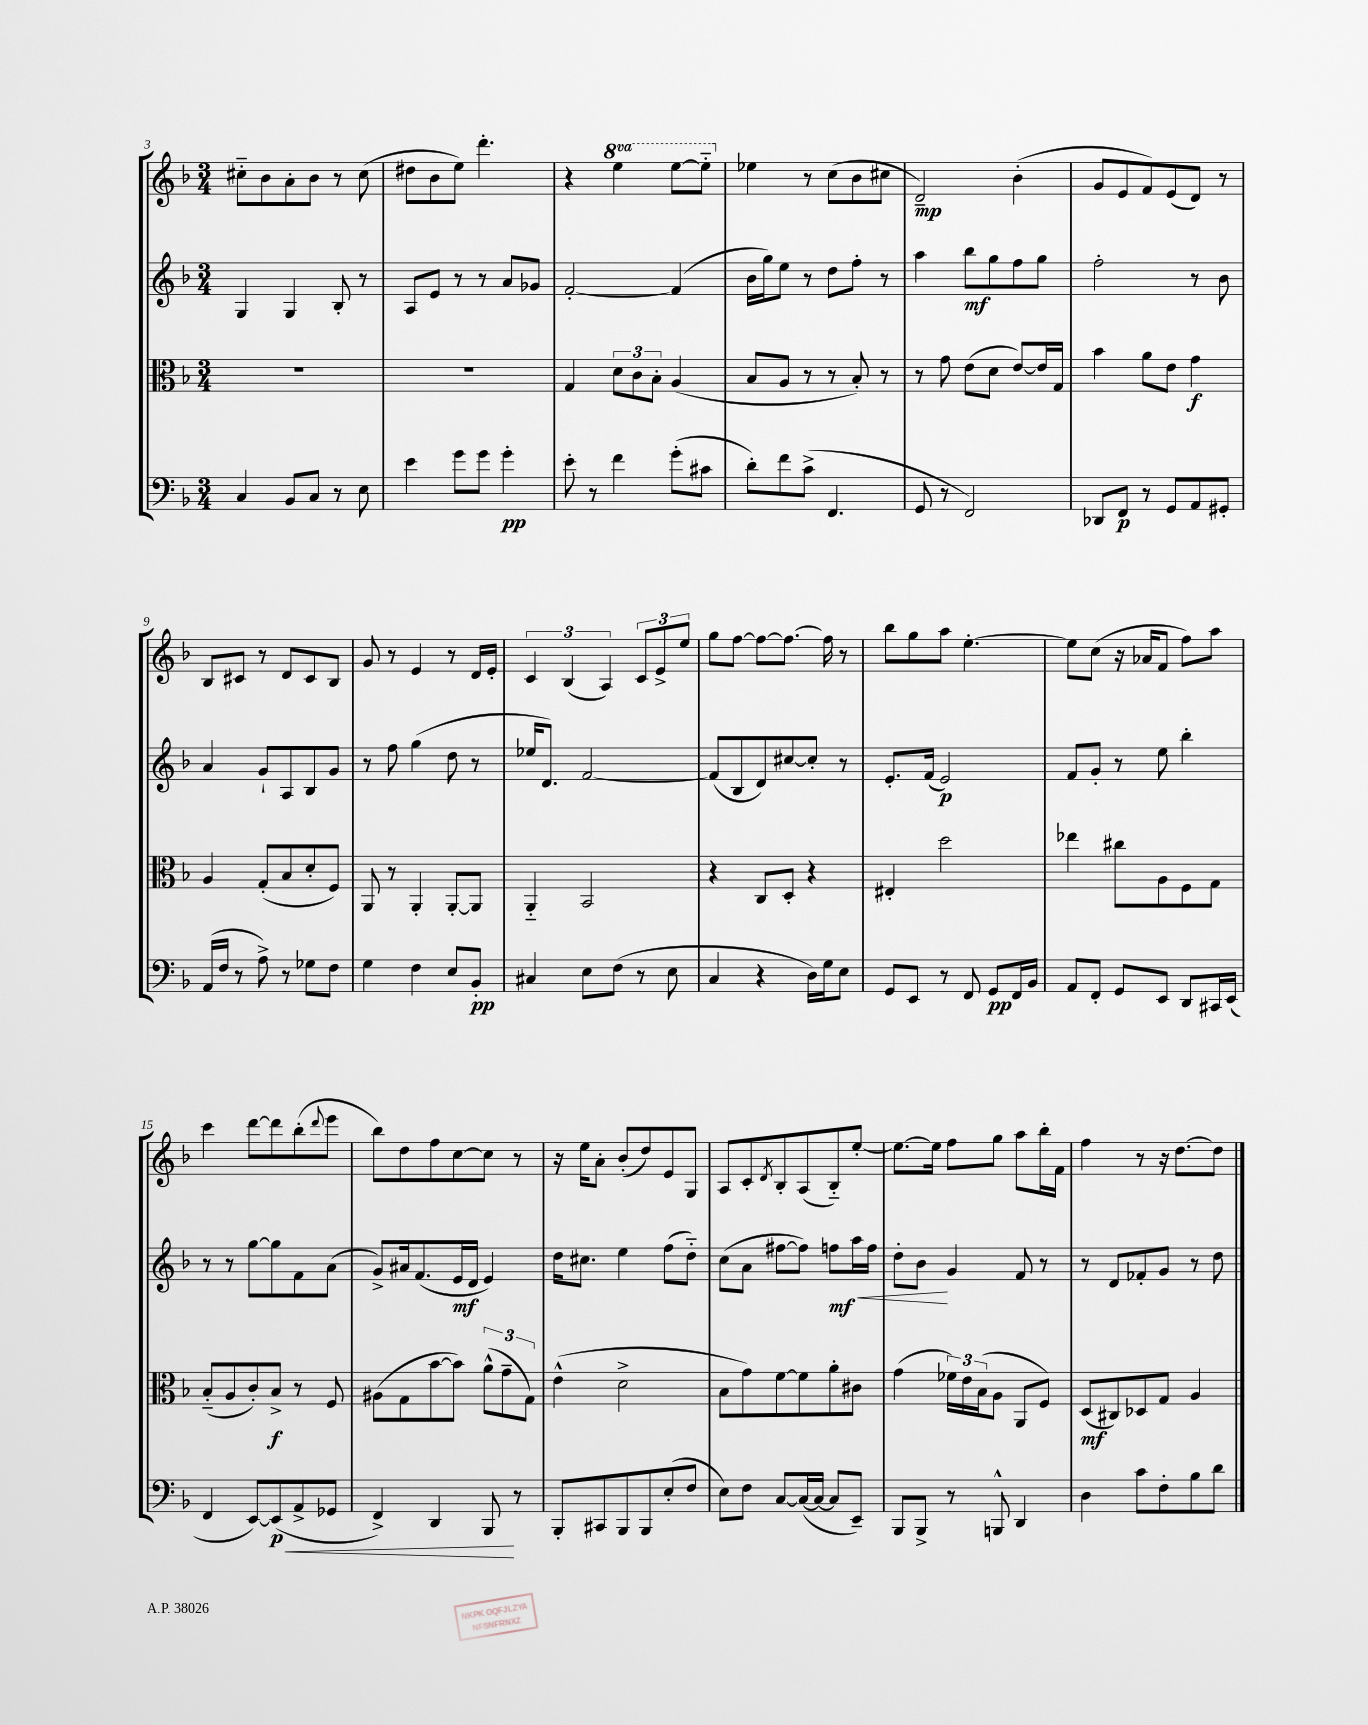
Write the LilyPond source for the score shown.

<<
\new StaffGroup <<
\new Staff = "s0" {
    \clef treble \key f \major \numericTimeSignature \time 3/4 \set Staff.ottavationMarkups = #ottavation-simple-ordinals
    cis''8-_ bes'8 a'8-. bes'8 r8 cis''8( |
    dis''8 bes'8 e''8) d'''4.-. |
    r4 \ottava #1 e'''4 e'''8~ e'''8-_ \ottava #0 |
    ees''4 r8 c''8( bes'8 cis''8 |
    d'2--\mp) bes'4-.( |
    g'8 e'8 f'8) e'8( d'8) r8 |
    bes8 cis'8 r8 d'8 cis'8 bes8 |
    g'8 r8 e'4 r8 d'16 e'16-. |
    \tuplet 3/2 { c'4 bes4( a4) } \tuplet 3/2 { c'8 e'8-> e''8 } |
    g''8 f''8~ f''8~ f''8.~ f''16 r8 |
    bes''8 g''8 a''8 e''4.~-. |
    e''8 c''8( r16 aes'16 f'8 f''8) a''8 |
    c'''4 d'''8~ d'''8 bes''8-.( \appoggiatura { d'''8 } e'''8 |
    bes''8) d''8 f''8 c''8~ c''8 r8 |
    r16 e''16 a'8-. bes'8-.( d''8) e'8 g8 |
    a8 c'8-. \acciaccatura { d'8 } bes8-. a8( bes8-_) e''8~-. |
    e''8.~ e''16 f''8 g''8 a''8 bes''16-. f'16 |
    f''4 r8 r16 d''8.~ d''8 \bar "|." |
}
\new Staff = "s1" {
    \clef treble \key f \major \numericTimeSignature \time 3/4
    g4 g4 bes8-. r8 |
    a8 e'8 r8 r8 a'8 ges'8 |
    f'2~-. f'4( |
    bes'16 g''16) e''8 r8 d''8 f''8-. r8 |
    a''4 bes''8\mf g''8 f''8 g''8 |
    f''2-. r8 bes'8 |
    a'4 g'8-! a8 bes8 g'8 |
    r8 f''8 g''4( d''8 r8 |
    ees''16 d'8.) f'2~ |
    f'8( bes8 d'8) cis''8~ cis''8-. r8 |
    e'8.-. f'16( e'2\p) |
    f'8 g'8-. r8 e''8 bes''4-. |
    r8 r8 g''8~ g''8 f'8 a'8( |
    g'8->) ais'16 f'8.( e'16\mf d'16 e'4) |
    d''16 cis''8. e''4 f''8( d''8-_) |
    c''8( a'8 fis''8~ fis''8) f''8\mf\< a''16 f''16 |
    d''8-. bes'8\! g'4 f'8 r8 |
    r8 d'8 fes'8-. g'8 r8 d''8 \bar "|." |
}
\new Staff = "s2" {
    \clef alto \key f \major \numericTimeSignature \time 3/4
    R2. |
    R2. |
    g4 \tuplet 3/2 { d'8 c'8 bes8-. } a4( |
    bes8 a8 r8 r8 bes8-.) r8 |
    r8 g'8 e'8( d'8 e'8~) e'16 g16 |
    bes'4 a'8 e'8 g'4\f |
    a4 g8-.( bes8 d'8-. f8) |
    a,8 r8 a,4-. a,8~-. a,8 |
    a,4-_ bes,2 |
    r4 c8 d8-. r4 |
    eis4-. d''2 |
    ees''4 cis''8 a8 f8 g8 |
    bes8-_( a8 c'8-.) bes8->\f r8 f8 |
    ais8( g8 bes'8~ bes'8) \tuplet 3/2 { a'8-^( g'8-- g8) } |
    e'4-^( d'2-> |
    bes8 g'8) f'8~ f'8 a'8-. cis'8 |
    g'4( \tuplet 3/2 { fes'16) e'16 bes16( } a8 a,8 f8) |
    d8\mf( cis8) des8 g8 a4 \bar "|." |
}
\new Staff = "s3" {
    \clef bass \key f \major \numericTimeSignature \time 3/4
    c4 bes,8 c8 r8 e8 |
    e'4 g'8 g'8 g'4-.\pp |
    e'8-. r8 f'4 g'8-.( cis'8 |
    d'8-.) f'8 c'8->( f,4. |
    g,8 r8 f,2) |
    des,8 f,8\p r8 g,8 a,8 gis,8-. |
    a,16( f16 r8 a8->) r8 ges8 f8 |
    g4 f4 e8 bes,8-.\pp |
    cis4 e8 f8( r8 e8 |
    c4 r4 d16) g16 e8 |
    g,8 e,8 r8 f,8 g,8\pp f,16 bes,16 |
    a,8 f,8-. g,8 e,8 d,8 cis,16 e,16( |
    f,4 e,8~) e,8\p\<( a,8-> ges,8 |
    f,4->) d,4 bes,,8\! r8 |
    bes,,8-. cis,8 bes,,8 bes,,8 e8-.( f8 |
    e8) f8 c8~ c16~( c16~ c8 e,8--) |
    bes,,8 bes,,8-> r8 b,,8-^ d,4 |
    d4 c'8 f8-. bes8 d'8 \bar "|." |
}
>>
>>
\layout { \context { \Score currentBarNumber = #3 } }
